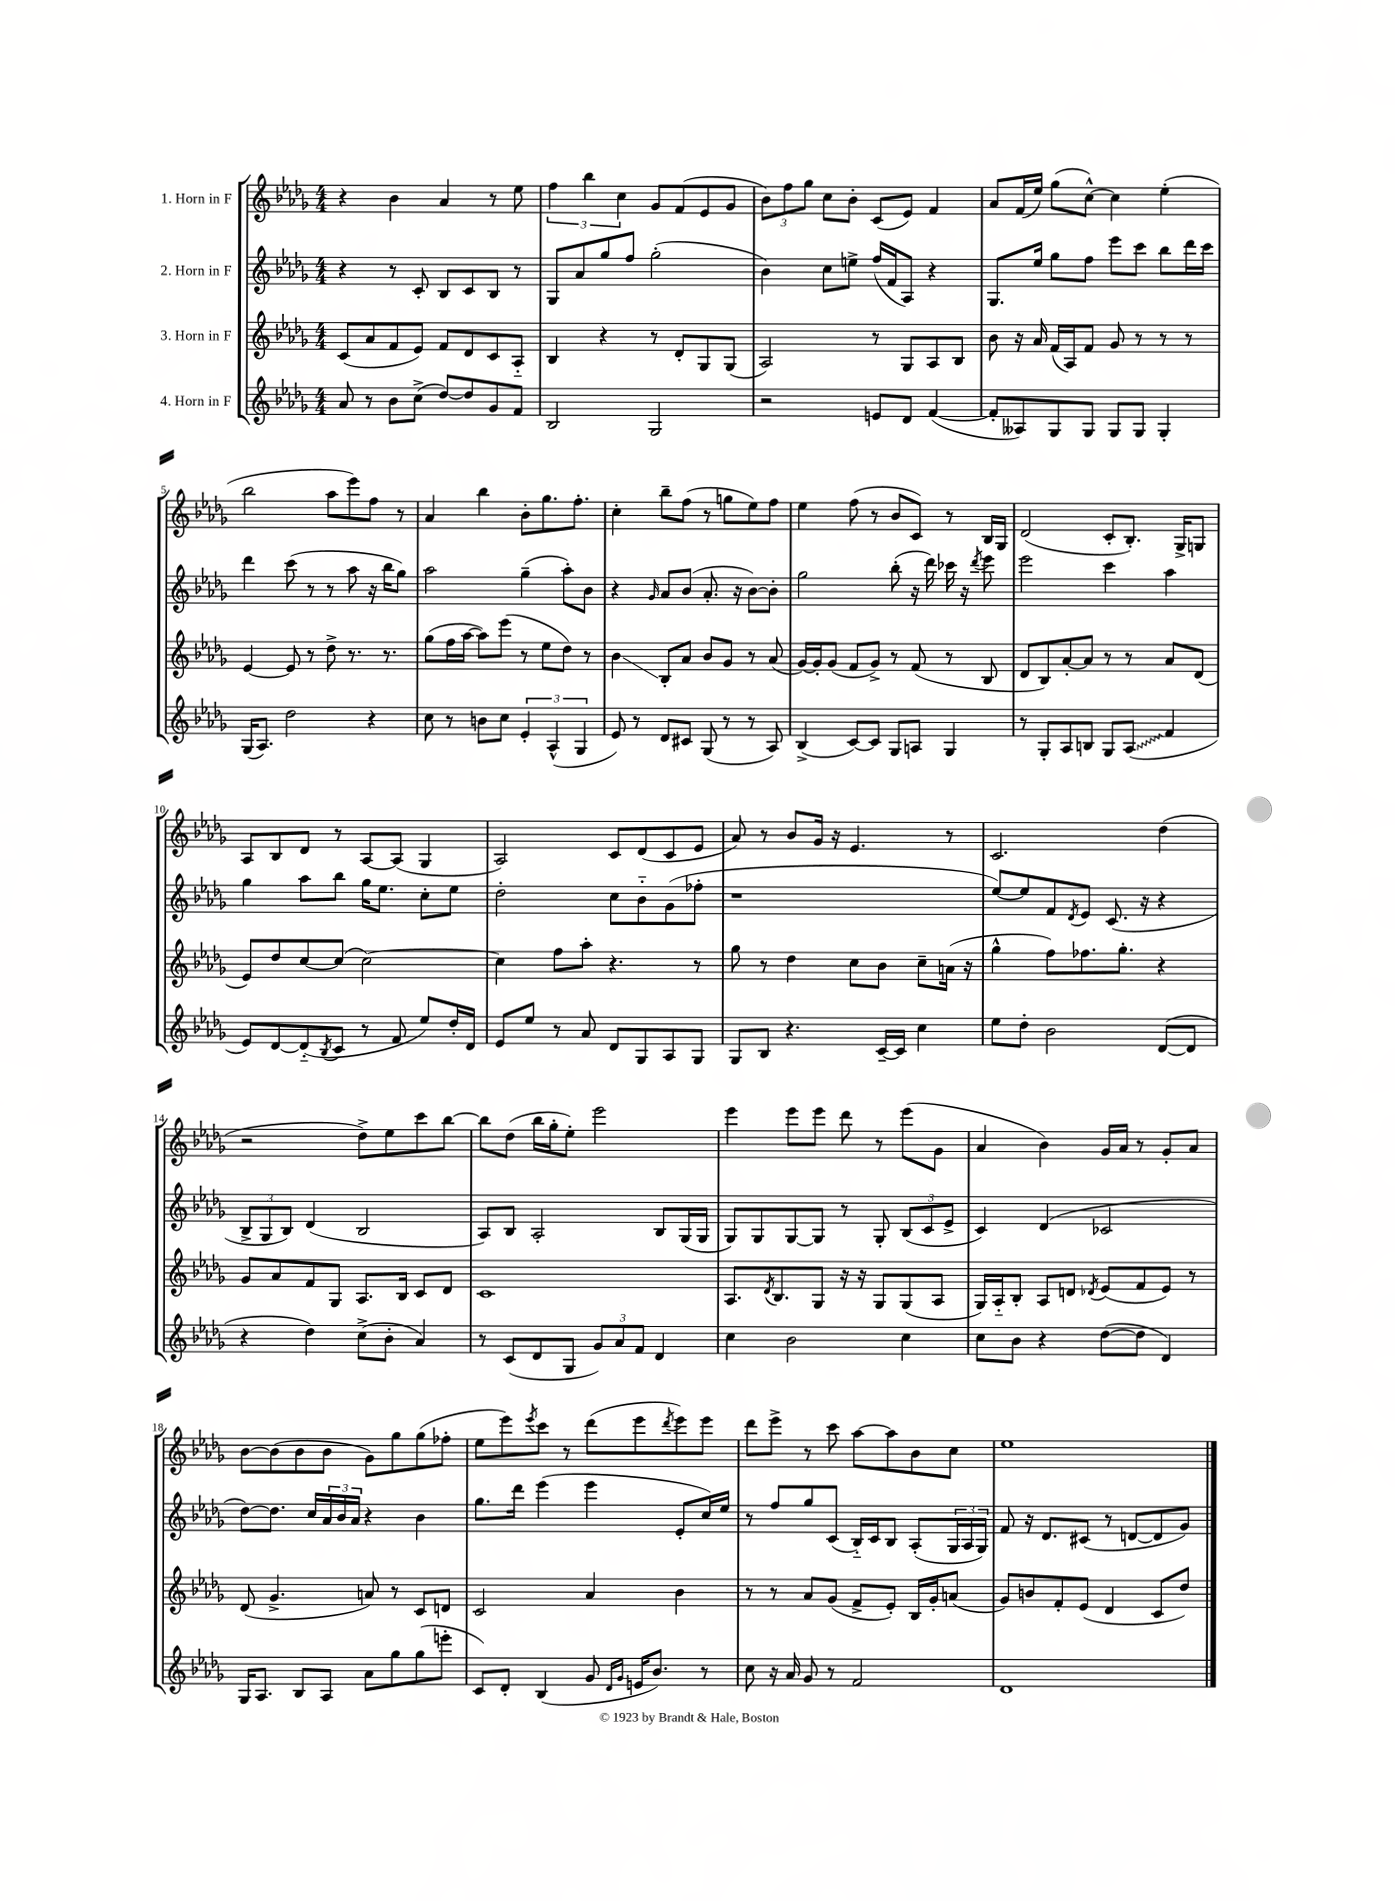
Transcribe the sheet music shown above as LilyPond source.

<<
\new StaffGroup <<
\new Staff = "s0" \with { instrumentName = "1. Horn in F" } {
    \clef treble \key des \major \numericTimeSignature \time 4/4
    r4 bes'4 aes'4 r8 ees''8 |
    \tuplet 3/2 { f''4 bes''4 c''4 } ges'8 f'8( ees'8 ges'8 |
    \tuplet 3/2 { bes'8) f''8 ges''8 } c''8 bes'8-. c'8( ees'8) f'4 |
    aes'8 f'16( ees''16) ges''8( c''8~-^) c''4 ees''4-.( |
    bes''2 aes''8 ees'''8) f''8 r8 |
    aes'4 bes''4 bes'8-. ges''8. f''8.-. |
    c''4-. bes''8-- f''8( r8 g''8 ees''8) f''8 |
    ees''4 f''8( r8 bes'8 c'8) r8 bes16 ges16 |
    des'2( c'8-. bes8.-.) ges16-> g8 |
    aes8 bes8 des'8 r8 aes8~ aes8( ges4 |
    aes2) c'8 des'8( c'8 ees'8 |
    aes'8) r8 bes'8 ges'16 r16 ees'4. r8 |
    c'2. des''4( |
    r2 des''8->) ees''8 c'''8 bes''8~ |
    bes''8 des''8( bes''16 ges''16-. ees''8-.) ees'''2 |
    ees'''4 ees'''8 ees'''8 des'''8 r8 ees'''8( ges'8 |
    aes'4 bes'4) ges'16 aes'16 r8 ges'8-. aes'8 |
    bes'8~ bes'8( bes'8 bes'8 ges'8) ges''8 ges''8( fes''8-. |
    ees''8 ees'''8) \acciaccatura { ees'''8 } c'''8 r8 des'''8( ees'''8 \acciaccatura { des'''8 } ees'''8) ees'''8 |
    des'''8 ees'''8-> r8 c'''8 aes''8~ aes''8 bes'8 c''8 |
    ees''1 \bar "|." |
}
\new Staff = "s1" \with { instrumentName = "2. Horn in F" } {
    \clef treble \key des \major \numericTimeSignature \time 4/4
    r4 r8 c'8-. bes8 c'8 bes8 r8 |
    ges8 aes'8 ges''8 f''8 ges''2-.( |
    bes'4) c''8 e''8-> f''16( f'16 aes8) r4 |
    ges8. ees''16 ges''8 f''8 ees'''8 c'''8 bes''8 des'''16 c'''16 |
    des'''4 c'''8( r8 r8 aes''8 r16 bes''16 ges''8) |
    aes''2 ges''4--( aes''8-.) bes'8 |
    r4 \grace { ges'16 } aes'8 bes'8( aes'8.-. r16 bes'8~) bes'8-. |
    ges''2 bes''8-.( r16 des'''16) ces'''16 r16 \acciaccatura { des'''8 } ees'''8 |
    ees'''2 c'''4 aes''4 |
    ges''4 aes''8 bes''8 ges''16 ees''8. c''8-. ees''8 |
    des''2-. c''8 bes'8-_ ges'8( fes''8-. |
    r1 |
    ees''8~) ees''8 f'8 \acciaccatura { des'8 } ees'8 c'8.( r16 r4 |
    \tuplet 3/2 { bes8-> ges8 bes8) } des'4( bes2 |
    aes8) bes8 aes2-. bes8 ges16( ges16 |
    ges8) ges8 ges8~ ges8 r8 ges8-. \tuplet 3/2 { bes8( c'8 ees'8-> } |
    c'4) des'4( ces'2 |
    des''8~) des''8. c''16 \tuplet 3/2 { aes'16 bes'16 aes'16 } r4 bes'4 |
    ges''8. des'''16 ees'''4( ees'''4 ees'8-. c''16) ees''16 |
    r8 f''8 ges''8 c'8( bes16-_) c'16 bes8 aes8-.( \tuplet 3/2 { ges16 aes16 ges16) } |
    f'8 r16 des'8. cis'8( r8 d'8~ d'8 ges'8) \bar "|." |
}
\new Staff = "s2" \with { instrumentName = "3. Horn in F" } {
    \clef treble \key des \major \numericTimeSignature \time 4/4
    c'8( aes'8 f'8 ees'8) f'8 des'8 c'8 aes8-_ |
    bes4 r4 r8 des'8-. ges8 ges8( |
    aes2) r8 ges8 aes8 bes8 |
    bes'8 r16 aes'16 f'16( aes16) f'8 ges'8 r8 r8 r8 |
    ees'4~ ees'8 r8 des''8-> r8. r8. |
    ges''8( f''16 aes''16~ aes''8) ees'''8( r8 ees''8 des''8) r8 |
    bes'4\glissando bes8-. aes'8 bes'8 ges'8 r8 aes'8( |
    ges'16~) ges'16-. ges'8( f'8 ges'8->) r8 f'8( r8 bes8 |
    des'8 bes8) aes'8~-. aes'8 r8 r8 aes'8 des'8( |
    ees'8) des''8 c''8~ c''8( c''2~) |
    c''4 f''8 aes''8-. r4. r8 |
    ges''8 r8 des''4 c''8 bes'8 c''8-- a'16( r16 |
    ges''4-^ f''8) fes''8. ges''8.-. r4 |
    ges'8 aes'8 f'8 ges8 aes8. bes16 c'8 des'8 |
    c'1 |
    aes8. \acciaccatura { des'8 } bes8. ges8 r16 r16 ges8 ges8( aes8 |
    ges16) aes16-_ bes8-. aes8 d'8 \acciaccatura { des'8 } ees'8( f'8 ees'8) r8 |
    des'8( ges'4.-> a'8) r8 c'8 d'8 |
    c'2 aes'4 bes'4 |
    r8 r8 aes'8 ges'8( f'8-> ees'8-.) bes16 ges'16-. a'8( |
    ges'8) b'8 f'8-. ees'8( des'4 c'8 des''8) \bar "|." |
}
\new Staff = "s3" \with { instrumentName = "4. Horn in F" } {
    \clef treble \key des \major \numericTimeSignature \time 4/4
    aes'8 r8 bes'8 c''8->( des''8~) des''8 ges'8 f'8 |
    bes2 ges2 |
    r2 e'8 des'8 f'4~( |
    f'8-. aeses8) ges8 ges8 ges8 ges8 ges4-. |
    ges16( aes8.) des''2 r4 |
    c''8 r8 b'8 c''8 \tuplet 3/2 { ees'4-. aes4-^( ges4 } |
    ees'8) r8 des'8 cis'8 ges8( r8 r8 aes8) |
    bes4->( c'8~) c'8 ges8 a8 ges4 |
    r8 ges8-. aes8 b8 ges8 \once \override Glissando.style = #'zigzag aes8\glissando( f'4 |
    ees'8) des'8~ des'8-_( \acciaccatura { bes8 } c'8 r8 f'8 ees''8) des''16-. des'16 |
    ees'8 ees''8 r8 aes'8 des'8 ges8 aes8 ges8 |
    ges8 bes8 r4. c'16~-- c'16 c''4 |
    ees''8 des''8-. bes'2 des'8~( des'8 |
    r4 des''4) c''8->( bes'8-. aes'4) |
    r8 c'8( des'8 ges8 \tuplet 3/2 { ges'8) aes'8 f'8 } des'4 |
    c''4 bes'2 c''4 |
    c''8 bes'8 r4 des''8~( des''8 des'4) |
    ges16 aes8. bes8 aes8 aes'8 ges''8 ges''8( e'''8-. |
    c'8) des'8-. bes4( ges'8 \grace { des'16 ges'16 } e'16 bes'8.) r8 |
    c''8 r16 aes'16 ges'8 r8 f'2 |
    des'1 \bar "|." |
}
>>
>>
